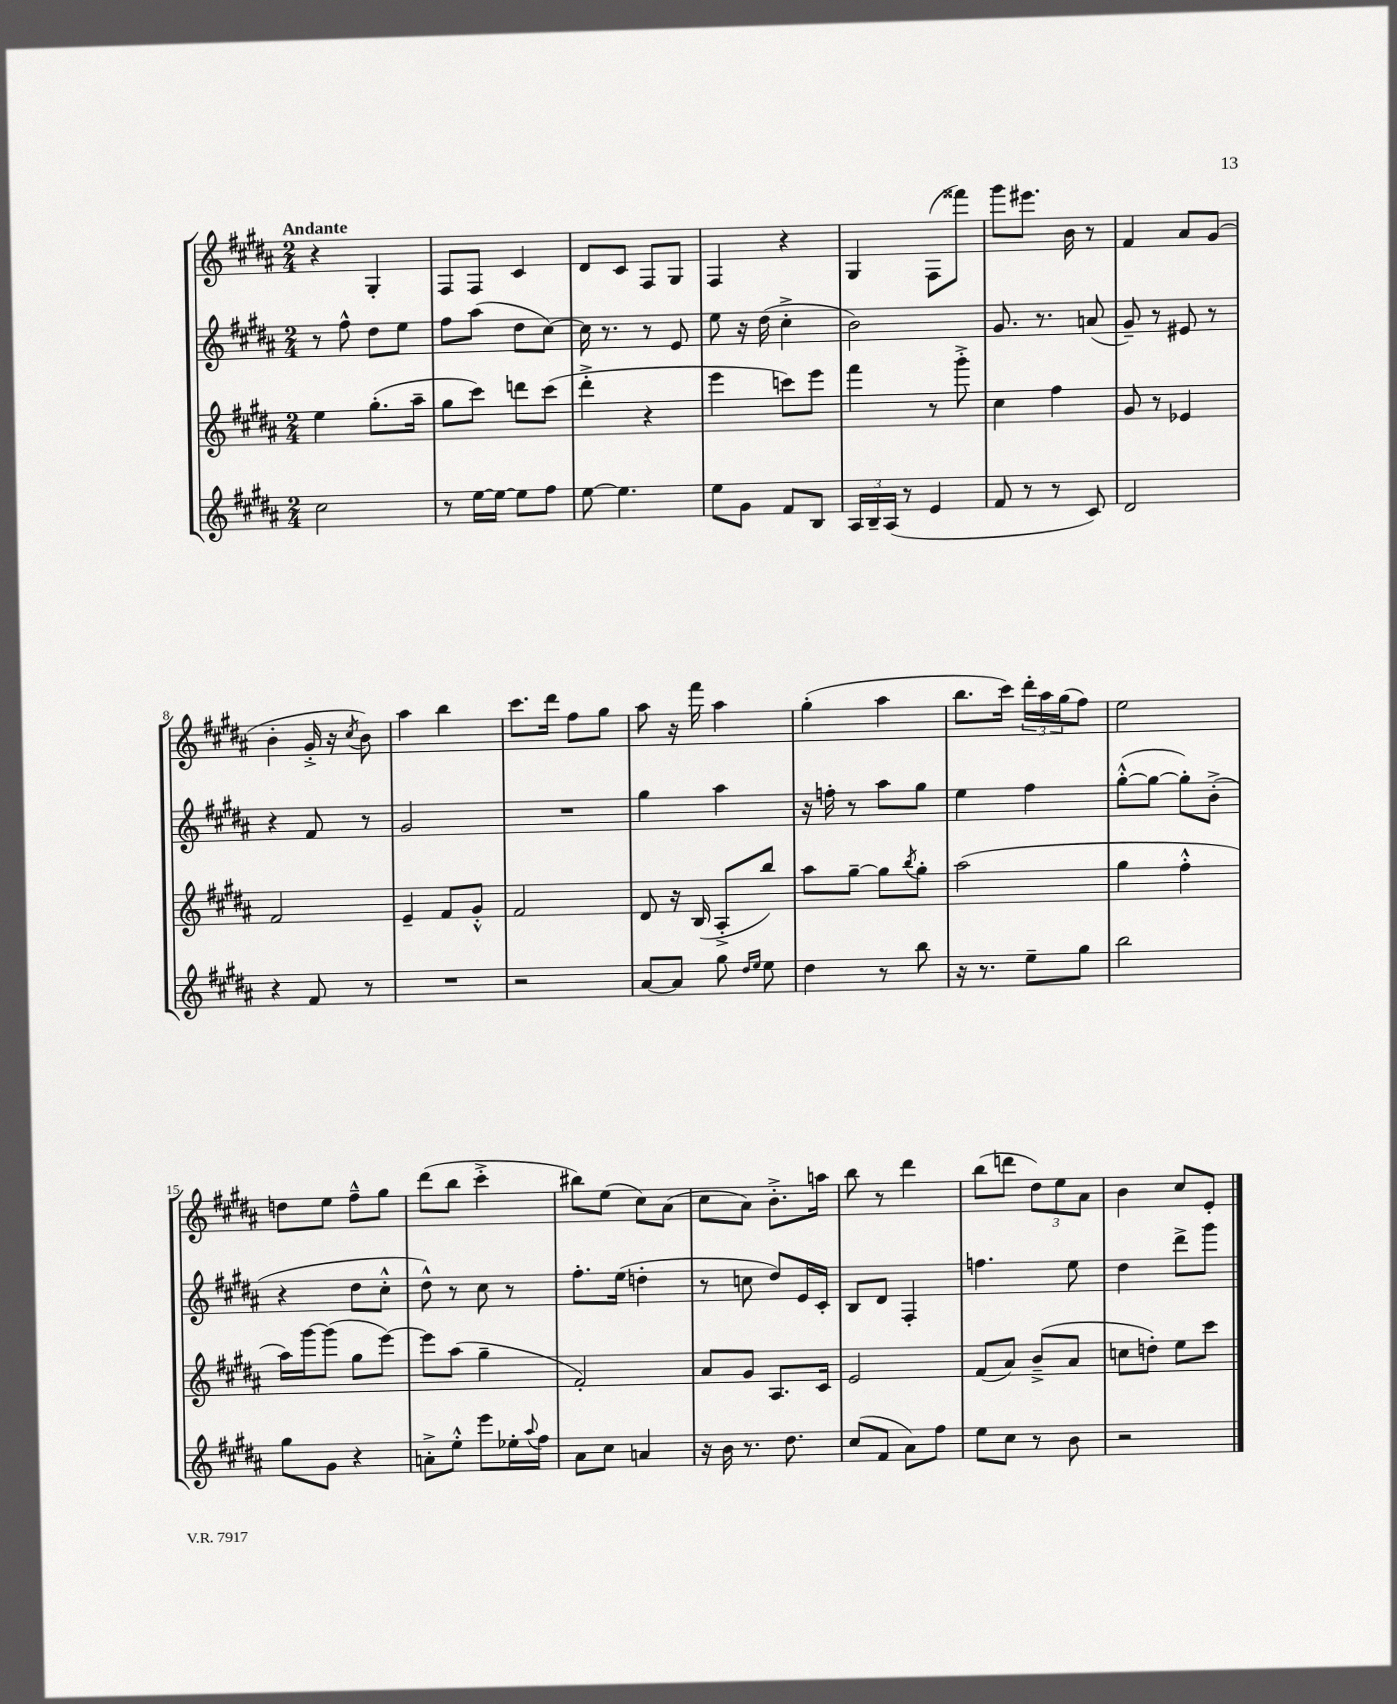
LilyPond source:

<<
\new StaffGroup <<
\new Staff = "s0" {
    \clef treble \key b \major \numericTimeSignature \time 2/4 \tempo "Andante"
    r4 gis4-. |
    fis8 fis8 cis'4 |
    dis'8 cis'8 fis8 gis8 |
    fis4 r4 |
    gis4 fis8( fisis'''8) |
    gis'''8 eis'''8. b'16 r8 |
    fis'4 ais'8 gis'8( |
    b'4-. gis'16-.-> r16 \acciaccatura { cis''8 } b'8) |
    ais''4 b''4 |
    cis'''8. dis'''16 fis''8 gis''8 |
    ais''8 r16 fis'''16 ais''4 |
    gis''4-.( ais''4 |
    b''8. cis'''16) \tuplet 3/2 { dis'''16-. ais''16 gis''16( } fis''8) |
    e''2 |
    d''8 e''8 fis''8---^ gis''8 |
    dis'''8( b''8 cis'''4-.-> |
    bis''8) e''8( cis''8) ais'8( |
    cis''8 ais'8) b'8.-.-> a''16 |
    b''8 r8 dis'''4 |
    b''8( d'''8 \tuplet 3/2 { dis''8) e''8 ais'8 } |
    b'4 cis''8 e'8-. \bar "|." |
}
\new Staff = "s1" {
    \clef treble \key b \major \numericTimeSignature \time 2/4
    r8 fis''8-^ dis''8 e''8 |
    fis''8 ais''8( dis''8 cis''8~) |
    cis''16 r8. r8 e'8 |
    e''8 r16 dis''16( cis''4-.-> |
    b'2) |
    gis'8. r8. a'8( |
    gis'8--) r8 eis'8 r8 |
    r4 fis'8 r8 |
    gis'2 |
    R2 |
    gis''4 ais''4 |
    r16 f''16-. r8 ais''8 gis''8 |
    e''4 fis''4 |
    gis''8~-.-^( gis''8~ gis''8-.) b'8-.->( |
    r4 dis''8 cis''8-.-^ |
    dis''8-^) r8 cis''8 r8 |
    fis''8.-. e''16( d''4-. |
    r8 c''8 dis''8) e'16 cis'16-. |
    b8 dis'8 fis4-. |
    f''4. e''8 |
    dis''4 dis'''8-> gis'''8 \bar "|." |
}
\new Staff = "s2" {
    \clef treble \key b \major \numericTimeSignature \time 2/4
    e''4 gis''8.-.( ais''16-- |
    gis''8 cis'''8) d'''8 cis'''8( |
    dis'''4-.-> r4 |
    e'''4 c'''8) e'''8 |
    fis'''4 r8 gis'''8-.-> |
    cis''4 fis''4 |
    gis'8 r8 ees'4 |
    fis'2 |
    e'4-- fis'8 gis'8-.-^ |
    fis'2 |
    dis'8 r16 b16( ais8-.-> b''8) |
    ais''8 gis''8~-- gis''8 \acciaccatura { b''8 } gis''8-. |
    ais''2( |
    gis''4 fis''4-.-^ |
    ais''16) gis'''16~ gis'''8( gis''8 e'''8~) |
    e'''8 ais''8( gis''4-- |
    fis'2-.) |
    ais'8 gis'8 ais8. cis'16 |
    e'2 |
    fis'8( ais'8) b'8--->( ais'8 |
    c''8 d''8-.) e''8 cis'''8 \bar "|." |
}
\new Staff = "s3" {
    \clef treble \key b \major \numericTimeSignature \time 2/4
    cis''2 |
    r8 e''16~ e''16~ e''8 fis''8 |
    e''8~ e''4. |
    e''8 gis'8 fis'8 b8 |
    \tuplet 3/2 { ais16 b16-- ais16( } r8 e'4 |
    fis'8 r8 r8 cis'8) |
    dis'2 |
    r4 fis'8 r8 |
    R2 |
    r2 |
    ais'8~ ais'8 gis''8 \grace { dis''16 e''16 } e''8 |
    dis''4 r8 b''8 |
    r16 r8. e''8-- gis''8 |
    b''2 |
    gis''8 gis'8 r4 |
    a'8-.-> e''8-.-^ e'''8 ees''16-. \appoggiatura { ais''8 } fis''16 |
    ais'8 cis''8 a'4 |
    r16 b'16 r8. dis''8. |
    cis''8( fis'8 ais'8) fis''8 |
    e''8 cis''8 r8 b'8 |
    r2 \bar "|." |
}
>>
>>
